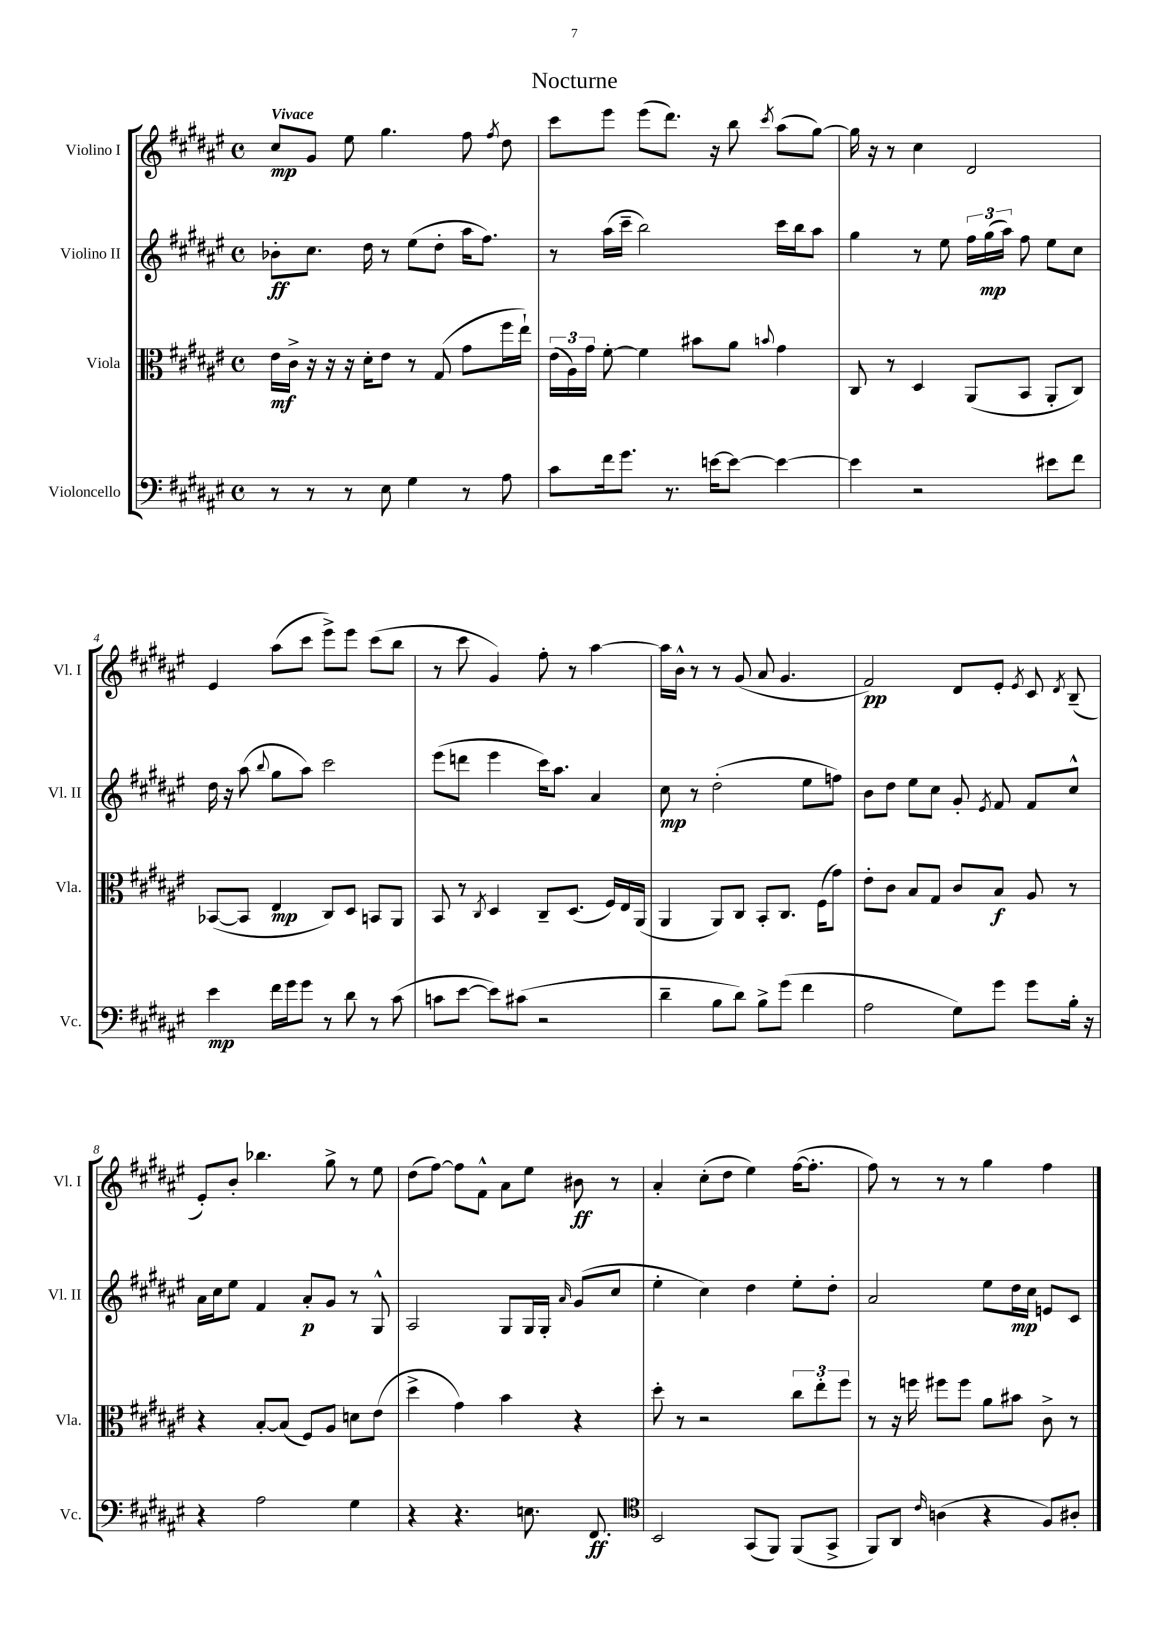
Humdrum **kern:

**kern	**kern	**kern	**kern
*staff4	*staff3	*staff2	*staff1
*clefF4	*clefC3	*clefG2	*clefG2
*k[f#c#g#d#a#e#]	*k[f#c#g#d#a#e#]	*k[f#c#g#d#a#e#]	*k[f#c#g#d#a#e#]
*M4/4	*M4/4	*M4/4	*M4/4
*met(c)	*met(c)	*met(c)	*met(c)
8r	16e#	8b-'	8cc#
.	16c#^	.	.
8r	16r	8.cc#	8g#
.	16r	.	.
8r	16r	.	8ee#
.	16d#'	16dd#	.
8E#	8e#	8r	4.gg#
4G#	8r	(8ee#	.
.	(8G#	8dd#'	.
8r	8g#	16aa#	8ff#
.	.	8.ff#)	.
.	.	.	8qff#
8A#	16ff#	.	8dd#
.	16ee#`)	.	.
=	=	=	=
8c#	(24e#	8r	8ccc#
.	24A#)	.	.
.	24g#	.	.
16f#	[8f#'	(16aa#	8eee#
8.g#	.	16ccc#~	.
.	4f#]	2bb)	(8eee#
8.r	.	.	8.ddd#)
.	8b#	.	.
[16e	.	.	16r
8e_	8a#	.	8bb
.	8qqb	.	8qccc#
4e_	4g#	16ccc#	(8aa#
.	.	16bb	.
.	.	8aa#	[8gg#)
=	=	=	=
4e]	8C#	4gg#	16gg#]
.	.	.	16r
.	8r	.	8r
2r	4D#	8r	4cc#
.	.	8ee#	.
.	(8AA#	24ff#	2d#
.	.	(24gg#	.
.	.	24aa#)	.
.	8BB	8ff#	.
8e#	8AA#'	8ee#	.
8f#	8C#)	8cc#	.
=	=	=	=
4e#	([8BB-	16dd#	4e#
.	.	16r	.
.	8BB-]	(8aa#	.
.	.	8qqbb	.
16f#	4E#	8gg#	(8aa#
16g#	.	.	.
8g#	.	8aa#)	8ccc#
8r	8C#)	2ccc#	8eee#^)
8d#	8D#	.	8eee#
8r	8BB	.	(8ccc#
(8c#	8AA#	.	8bb
=	=	=	=
8c	8BB	(8eee#	8r
[8e#	8r	8ddd	8ccc#
.	8qC#	.	.
8e#])	4D#	4eee#	4g#)
(8c#	.	.	.
2r	8C#~	16ccc#)	8ff#'
.	.	8.aa#	.
.	(8.D#	.	8r
.	.	4a#	[4aa#
.	16F#)	.	.
.	16E#	.	.
.	(16AA#	.	.
=	=	=	=
4d#~	4AA#	8cc#	16aa#]
.	.	.	16b^^
.	.	8r	8r
8B	8AA#)	(2dd#'	8r
8d#)	8C#	.	(8g#
8B^	8BB'	.	8a#
(8g#	8.C#	.	4.g#
4f#	.	8ee#	.
.	(16F#	.	.
.	8g#)	8ff)	.
=	=	=	=
2A#	8e#'	8b	2f#)
.	8c#	8dd#	.
.	8B	8ee#	.
.	8G#	8cc#	.
8G#)	8c#	8g#'	8d#
.	.	8qe#	.
8g#	8B	8f#	8e#'
.	.	.	8qe#
8g#	8A#	8f#	8c#
.	.	.	8qd#
16B'	8r	8cc#^^	(8B~
16r	.	.	.
=	=	=	=
4r	4r	16a#	8e#')
.	.	16cc#	.
.	.	8ee#	8b'
2A#	[8B'	4f#	4.bb-
.	(8B]	.	.
.	8F#)	8a#'	.
.	8A#	8g#	8gg#^
4G#	8d	8r	8r
.	(8e#	8G#^^	8ee#
=	=	=	=
4r	4dd#^	2A#	(8dd#
.	.	.	[8ff#)
4.r	4g#)	.	8ff#]
.	.	.	8f#^^
.	4b	8G#	8a#
8.E	.	16G#	8ee#
.	.	16G#'	.
.	.	16qqa#	.
.	4r	(8g#	8b#
8.FF#	.	.	.
.	.	8cc#	8r
=	=	=	=
*clefC4	*	*	*
2BB	8dd#'	4ee#'	4a#'
.	8r	.	.
.	2r	4cc#)	(8cc#'
.	.	.	8dd#
(8GG#	.	4dd#	4ee#)
8FF#)	.	.	.
(8FF#	12cc#	8ee#'	([16ff#
.	.	.	8.ff#']
.	12ee#'	.	.
8GG#^	.	8dd#'	.
.	12ff#	.	.
=	=	=	=
8FF#)	8r	2a#	8ff#)
8AA#	16r	.	8r
.	16ff	.	.
16qqc#	.	.	.
(4A	8ff#	.	8r
.	8ff#	.	8r
4r	8a#	8ee#	4gg#
.	8b#	16dd#	.
.	.	16cc#	.
8F#)	8c#^	8e	4ff#
8A#'	8r	8c#	.
==	==	==	==
*-	*-	*-	*-
